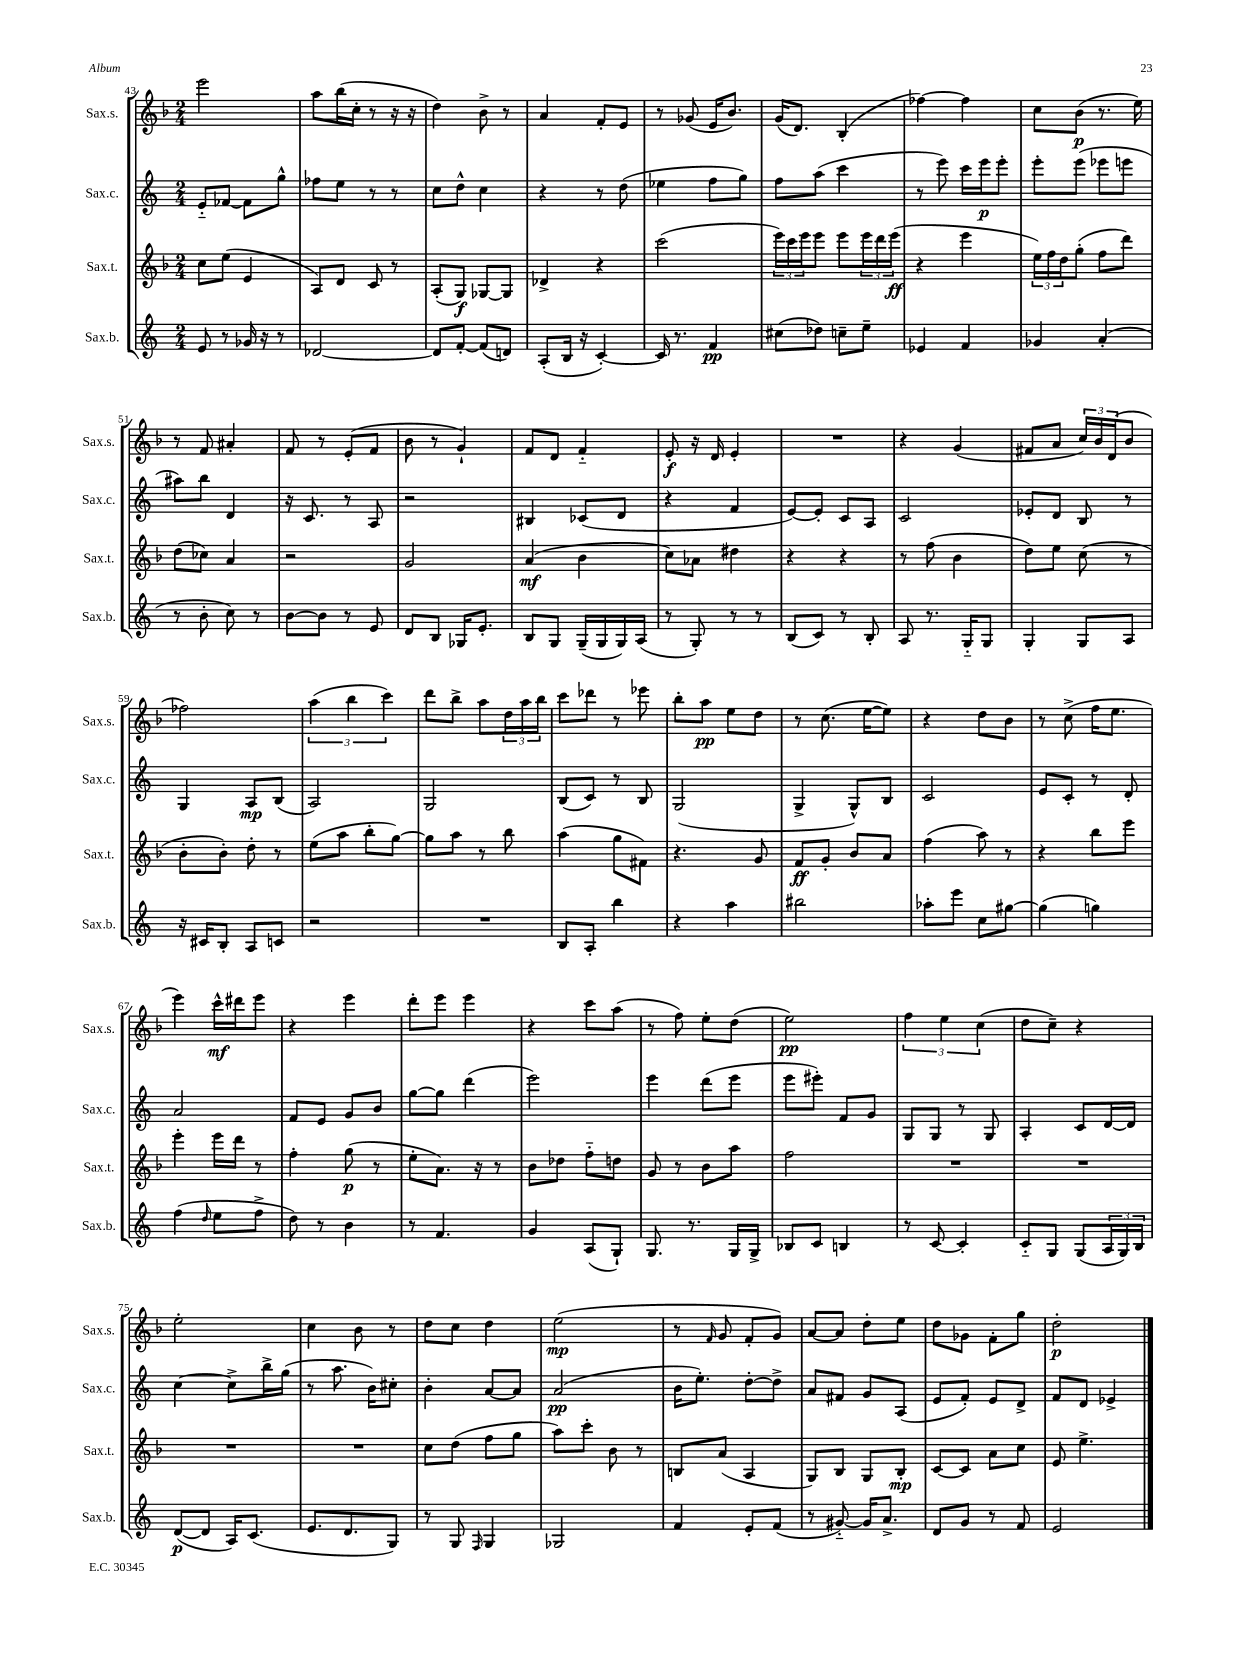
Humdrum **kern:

**kern	**dynam	**kern	**dynam	**kern	**dynam	**kern	**dynam
*part4	*part4	*part3	*part3	*part2	*part2	*part1	*part1
*staff4	*staff4	*staff3	*staff3	*staff2	*staff2	*staff1	*staff1
*I"Sax.b.	*	*I"Sax.t.	*	*I"Sax.c.	*	*I"Sax.s.	*
*I'Sax.b.	*	*I'Sax.t.	*	*I'Sax.c.	*	*I'Sax.s.	*
*clefG2	*	*clefG2	*	*clefG2	*	*clefG2	*
*k[]	*	*k[b-]	*	*k[]	*	*k[b-]	*
*M2/4	*	*M2/4	*	*M2/4	*	*M2/4	*
=43	=43	=43	=43	=43	=43	=43	=43
8e/	.	8cc\L	.	8e/L	.	2eee\	.
8r	.	(8ee\J	.	[8f-X/J	.	.	.
16g-X/	.	4e/	.	8f-\L]	.	.	.
16r	.	.	.	.	.	.	.
8r	.	.	.	8gg^^\J	.	.	.
=44	=44	=44	=44	=44	=44	=44	=44
[2d-X/	.	8A/L)	.	8ff-X\L	.	8aa\L	.
.	.	8d/J	.	8ee\J	.	(16bb-\L	.
.	.	.	.	.	.	16cc'\JJ	.
.	.	8c/	.	8r	.	8r	.
.	.	8r	.	8r	.	16r	.
.	.	.	.	.	.	16r	.
=45	=45	=45	=45	=45	=45	=45	=45
8d-/L]	.	(8A'/L	.	8cc\L	.	4dd\)	.
[8f'/J	.	8G/J)	f	8dd^^\J	.	.	.
(8f/L]	.	[8G-X/L	.	4cc\	.	8b-^\	.
8dn/J)	.	8G-/J]	.	.	.	8r	.
=46	=46	=46	=46	=46	=46	=46	=46
(8A'/L	.	4d-X^/	.	4r	.	4a/	.
16B/Jk	.	.	.	.	.	.	.
16r	.	.	.	.	.	.	.
[4c'/)	.	4r	.	8r	.	8f'/L	.
.	.	.	.	(8dd\	.	8e/J	.
=47	=47	=47	=47	=47	=47	=47	=47
16c/]	.	(2ccc\	.	4ee-X\	.	8r	.
8.r	.	.	.	.	.	.	.
.	.	.	.	.	.	(8g-X/	.
4f/	pp	.	.	8ff\L	.	16e/KL	.
.	.	.	.	.	.	8.b-/J)	.
.	.	.	.	8gg\J)	.	.	.
=48	=48	=48	=48	=48	=48	=48	=48
(8cc#X\L	.	24eee\LL)	.	8ff\L	.	(16g/KL	.
.	.	24ccc\	.	.	.	.	.
.	.	.	.	.	.	8.d/J)	.
.	.	24eee\J	.	.	.	.	.
8dd-X\J)	.	8eee\J	.	(8aa\J	.	.	.
8ccn~\L	.	8eee\L	.	4ccc\	.	(4B-'/	.
8ee~\J	.	24eee\L	.	.	.	.	.
.	.	24ddd\	.	.	.	.	.
.	.	(24eee\JJ	ff	.	.	.	.
=49	=49	=49	=49	=49	=49	=49	=49
4e-X/	.	4r	.	8r	.	[4ff-X\)	.
.	.	.	.	8eee\)	.	.	.
4f/	.	4eee\	.	16ccc\LL	.	4ff-\]	.
.	.	.	.	16eee\J	p	.	.
.	.	.	.	8eee'\J	.	.	.
=50	=50	=50	=50	=50	=50	=50	=50
4g-X/	.	24ee\LL)	.	8eee'\L	.	8cc\L	.
.	.	24ff\	.	.	.	.	.
.	.	24dd\J	.	.	.	.	.
.	.	(8gg'\J	.	(8eee\J	.	(8b-\J	p
(4a'/	.	8ff\L	.	8eee-X\L	.	8.r	.
.	.	8ddd\J)	.	8eeen\J	.	.	.
.	.	.	.	.	.	16ee\)	.
!!LO:LB:g=z
=51	=51	=51	=51	=51	=51	=51	=51
8r	.	(8dd\L	.	8aa#X\L)	.	8r	.
8b'\	.	8cc-X\J)	.	8bb\J	.	8f/	.
8cc\)	.	4a/	.	4d/	.	4a#X'/	.
8r	.	.	.	.	.	.	.
=52	=52	=52	=52	=52	=52	=52	=52
[8b\L	.	2r	.	16r	.	8f/	.
.	.	.	.	8.c/	.	.	.
8b\J]	.	.	.	.	.	8r	.
8r	.	.	.	8r	.	(8e'/L	.
8e/	.	.	.	8A/	.	8f/J	.
=53	=53	=53	=53	=53	=53	=53	=53
8d/L	.	2g/	.	2r	.	8b-\	.
8B/J	.	.	.	.	.	8r	.
16G-X/KL	.	.	.	.	.	4g`/)	.
8.e'/J	.	.	.	.	.	.	.
=54	=54	=54	=54	=54	=54	=54	=54
8B/L	.	(4a/	mf	4B#X/	.	8f/L	.
8G/J	.	.	.	.	.	8d/J	.
(16G~/LL	.	4b-\	.	(8c-X/L	.	4f/	.
16G/	.	.	.	.	.	.	.
16G/)	.	.	.	8d/J	.	.	.
(16A/JJ	.	.	.	.	.	.	.
=55	=55	=55	=55	=55	=55	=55	=55
8r	.	8cc\L)	.	4r	.	8e'/	f
8G'/)	.	8a-X\J	.	.	.	16r	.
.	.	.	.	.	.	16d/	.
8r	.	4dd#X\	.	4f/	.	4e'/	.
8r	.	.	.	.	.	.	.
=56	=56	=56	=56	=56	=56	=56	=56
(8B/L	.	4r	.	[8e/L)	.	2r	.
8c/J)	.	.	.	8e'/J]	.	.	.
8r	.	4r	.	8c/L	.	.	.
8B'/	.	.	.	8A/J	.	.	.
=57	=57	=57	=57	=57	=57	=57	=57
8A/	.	8r	.	2c/	.	4r	.
8.r	.	(8ff\	.	.	.	.	.
.	.	4b-\	.	.	.	(4g/	.
16G/KL	.	.	.	.	.	.	.
8G/J	.	.	.	.	.	.	.
=58	=58	=58	=58	=58	=58	=58	=58
4G'/	.	8dd\L)	.	8e-X'/L	.	8f#X/L	.
.	.	8ee\J	.	8d/J	.	8a/J	.
8G/L	.	(8cc\	.	8B/	.	24cc/LL)	.
.	.	.	.	.	.	24b-/	.
.	.	.	.	.	.	(24d/J	.
8A/J	.	8r	.	8r	.	8b-/J	.
!!LO:LB:g=z
=59	=59	=59	=59	=59	=59	=59	=59
16r	.	8b-'\L	.	4G/	.	2ff-X\)	.
16c#X/KL	.	.	.	.	.	.	.
8B'/J	.	8b-'\J)	.	.	.	.	.
8A/L	.	8dd'\	.	8A/L	mp	.	.
8cn/J	.	8r	.	(8B/J	.	.	.
=60	=60	=60	=60	=60	=60	=60	=60
2r	.	(8ee\L	.	2A/)	.	(6aa\	.
.	.	8aa\J	.	.	.	.	.
.	.	.	.	.	.	6bb-\	.
.	.	8bb-'\L	.	.	.	.	.
.	.	.	.	.	.	6ccc\)	.
.	.	[8gg\J)	.	.	.	.	.
=61	=61	=61	=61	=61	=61	=61	=61
2r	.	8gg\L]	.	2G/	.	8ddd\L	.
.	.	8aa\J	.	.	.	8bb-^\J	.
.	.	8r	.	.	.	8aa\L	.
.	.	8bb-\	.	.	.	24dd\L	.
.	.	.	.	.	.	24aa\	.
.	.	.	.	.	.	24bb-\JJ	.
=62	=62	=62	=62	=62	=62	=62	=62
8B/L	.	(4aa\	.	(8B/L	.	8ccc\L	.
8A'/J	.	.	.	8c/J)	.	8ddd-X\J	.
4bb\	.	8gg\L	.	8r	.	8r	.
.	.	8f#X\J)	.	8B/	.	8eee-X\	.
=63	=63	=63	=63	=63	=63	=63	=63
4r	.	4.r	.	(2G/	.	8bb-'\L	.
.	.	.	.	.	.	8aa\J	pp
4aa\	.	.	.	.	.	8ee\L	.
.	.	8g/	.	.	.	8dd\J	.
=64	=64	=64	=64	=64	=64	=64	=64
2bb#X\	.	8f/L	ff	4G^/	.	8r	.
.	.	8g'/J	.	.	.	(8.cc\	.
.	.	8b-/L	.	8G^^/L)	.	.	.
.	.	.	.	.	.	[16ee\KL	.
.	.	8a/J	.	8B/J	.	8ee\J])	.
=65	=65	=65	=65	=65	=65	=65	=65
8aa-X'\L	.	(4ff\	.	2c/	.	4r	.
8eee\J	.	.	.	.	.	.	.
8cc\L	.	8aa\)	.	.	.	8dd\L	.
[8gg#X\J	.	8r	.	.	.	8b-\J	.
=66	=66	=66	=66	=66	=66	=66	=66
(4gg#\]	.	4r	.	8e/L	.	8r	.
.	.	.	.	8c'/J	.	(8cc^\	.
4ggn\)	.	8bb-\L	.	8r	.	16ff\KL	.
.	.	.	.	.	.	8.ee\J	.
.	.	8eee\J	.	8d'/	.	.	.
!!LO:LB:g=z
=67	=67	=67	=67	=67	=67	=67	=67
(4ff\	.	4eee'\	.	2a/	.	4eee\)	.
16qqdd/	.	.	.	.	.	.	.
8ee\L	.	16eee\LL	.	.	.	16ccc^^\LL	mf
.	.	16ddd\JJ	.	.	.	16ddd#X\J	.
8ff^\J	.	8r	.	.	.	8eee\J	.
=68	=68	=68	=68	=68	=68	=68	=68
8dd\)	.	4ff'\	.	8f/L	.	4r	.
8r	.	.	.	8e/J	.	.	.
4b\	.	(8gg\	p	8g/L	.	4eee\	.
.	.	8r	.	8b/J	.	.	.
=69	=69	=69	=69	=69	=69	=69	=69
8r	.	8ee'\L	.	[8gg\L	.	8ddd'\L	.
4.f/	.	8.a\J)	.	8gg\J]	.	8eee\J	.
.	.	.	.	(4ddd\	.	4eee\	.
.	.	16r	.	.	.	.	.
.	.	8r	.	.	.	.	.
=70	=70	=70	=70	=70	=70	=70	=70
4g/	.	8b-\L	.	2eee\)	.	4r	.
.	.	8dd-X\J	.	.	.	.	.
(8A/L	.	8ff\L	.	.	.	8ccc\L	.
8G`/J)	.	8ddn\J	.	.	.	(8aa\J	.
=71	=71	=71	=71	=71	=71	=71	=71
8.G/	.	8g/	.	4eee\	.	8r	.
.	.	8r	.	.	.	8ff\)	.
8.r	.	.	.	.	.	.	.
.	.	8b-\L	.	(8ddd\L	.	8ee'\L	.
16G/LL	.	8aa\J	.	8eee\J	.	(8dd\J	.
16G^/JJ	.	.	.	.	.	.	.
=72	=72	=72	=72	=72	=72	=72	=72
8B-X/L	.	2ff\	.	8eee\L	.	2ee\)	pp
8c/J	.	.	.	8eee#X'\J)	.	.	.
4Bn/	.	.	.	8f/L	.	.	.
.	.	.	.	8g/J	.	.	.
=73	=73	=73	=73	=73	=73	=73	=73
8r	.	2r	.	8G/L	.	6ff\	.
[8c/	.	.	.	8G/J	.	.	.
.	.	.	.	.	.	6ee\	.
4c'/]	.	.	.	8r	.	.	.
.	.	.	.	.	.	(6cc\	.
.	.	.	.	8G/	.	.	.
=74	=74	=74	=74	=74	=74	=74	=74
8c/L	.	2r	.	4A'/	.	8dd\L	.
8G/J	.	.	.	.	.	8cc~\J)	.
(8G/L	.	.	.	8c/L	.	4r	.
24A/L	.	.	.	[16d/L	.	.	.
24G/)	.	.	.	.	.	.	.
.	.	.	.	16d/JJ]	.	.	.
24B/JJ	.	.	.	.	.	.	.
!!LO:LB:g=z
=75	=75	=75	=75	=75	=75	=75	=75
([8d/L	p	2r	.	[4cc\	.	2ee'\	.
8d/J]	.	.	.	.	.	.	.
16A/KL)	.	.	.	8cc^\L]	.	.	.
(8.c/J	.	.	.	.	.	.	.
.	.	.	.	16bb^\L	.	.	.
.	.	.	.	(16gg\JJ	.	.	.
=76	=76	=76	=76	=76	=76	=76	=76
8.e/L	.	2r	.	8r	.	4cc\	.
.	.	.	.	8.aa\	.	.	.
8.d/	.	.	.	.	.	.	.
.	.	.	.	.	.	8b-\	.
.	.	.	.	16b\KL)	.	.	.
8G/J)	.	.	.	8cc#X'\J	.	8r	.
=77	=77	=77	=77	=77	=77	=77	=77
8r	.	8cc\L	.	4b'\	.	8dd\L	.
8G/	.	(8dd\J	.	.	.	8cc\J	.
16qqF/	.	.	.	.	.	.	.
4G/	.	8ff\L	.	[8a/L	.	4dd\	.
.	.	8gg\J	.	8a/J]	.	.	.
=78	=78	=78	=78	=78	=78	=78	=78
2G-X/	.	8aa\L)	.	(2a/	pp	(2ee\	mp
.	.	8ccc'\J	.	.	.	.	.
.	.	8b-\	.	.	.	.	.
.	.	8r	.	.	.	.	.
=79	=79	=79	=79	=79	=79	=79	=79
4f/	.	8Bn/L	.	16b\KL	.	8r	.
.	.	.	.	8.ee'\J)	.	.	.
.	.	.	.	.	.	16qqf/	.
.	.	(8a/J	.	.	.	8g/	.
8e'/L	.	4A/	.	[8dd'\L	.	8f'/L	.
(8f/J	.	.	.	8dd^\J]	.	8g/J)	.
=80	=80	=80	=80	=80	=80	=80	=80
8r	.	8G/L)	.	8a/L	.	[8a/L	.
[8g#X/)	.	8B-/J	.	8f#X/J	.	8a/J]	.
16g#/KL]	.	8G/L	.	8g/L	.	8dd'\L	.
8.a^/J	.	.	.	.	.	.	.
.	.	8B-'/J	mp	(8A/J	.	8ee\J	.
=81	=81	=81	=81	=81	=81	=81	=81
8d/L	.	[8c/L	.	8e/L	.	8dd\L	.
8g/J	.	8c/J]	.	8f'/J)	.	8g-X\J	.
8r	.	8a\L	.	8e/L	.	8f'\L	.
8f/	.	8cc\J	.	8d^/J	.	8gg\J	.
=82	=82	=82	=82	=82	=82	=82	=82
2e/	.	8e/	.	8f/L	.	2dd'\	p
.	.	4.ee^\	.	8d/J	.	.	.
.	.	.	.	4e-X^/	.	.	.
==	==	==	==	==	==	==	==
*-	*-	*-	*-	*-	*-	*-	*-
